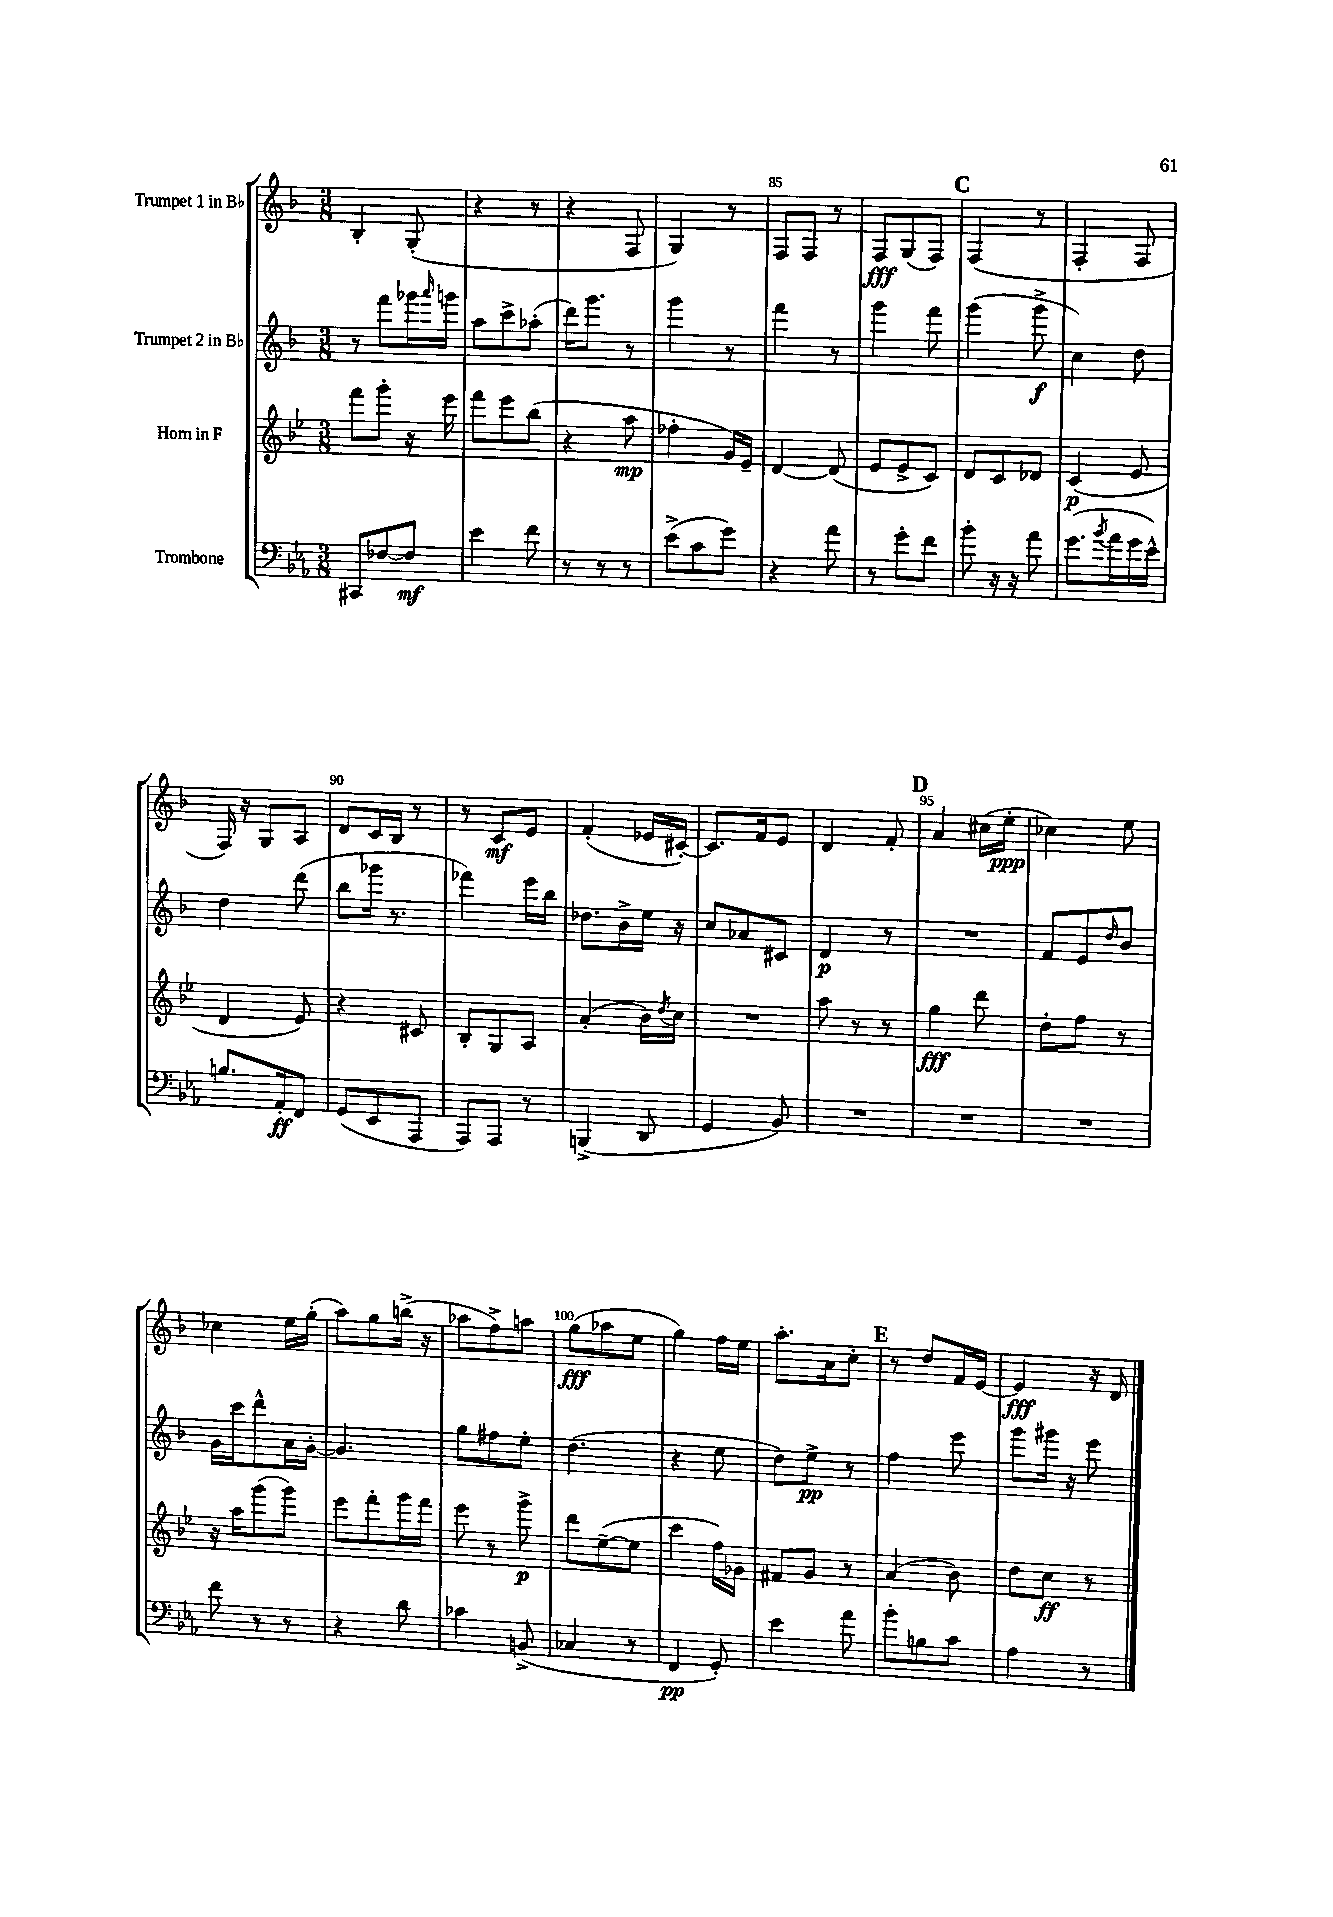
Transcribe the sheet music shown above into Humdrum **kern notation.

**kern	**dynam	**kern	**dynam	**kern	**dynam	**kern	**dynam
*part4	*part4	*part3	*part3	*part2	*part2	*part1	*part1
*staff4	*staff4	*staff3	*staff3	*staff2	*staff2	*staff1	*staff1
*I"Trombone	*	*I"Horn in F	*	*I"Trumpet 2 in B♭	*	*I"Trumpet 1 in B♭	*
*clefF4	*	*clefG2	*	*clefG2	*	*clefG2	*
*k[b-e-a-]	*	*k[b-e-]	*	*k[b-]	*	*k[b-]	*
*M3/8	*	*M3/8	*	*M3/8	*	*M3/8	*
=81	=81	=81	=81	=81	=81	=81	=81
8CC#X/L	.	8fff\L	.	8r	.	4B-'/	.
[8F-X/	.	8ggg'\J	.	8fff\L	.	.	.
8F-/J]	mf	16r	.	16ggg-X\L	.	(8G'/	.
.	.	.	.	16qqaaa/	.	.	.
.	.	16eee-\	.	16gggn\JJ	.	.	.
=82	=82	=82	=82	=82	=82	=82	=82
4e-\	.	8fff\L	.	8aa\L	.	4r	.
.	.	8eee-\	.	8ccc^\	.	.	.
8f\	.	(8bb-\J	.	(8aa-X'\J	.	8r	.
=83	=83	=83	=83	=83	=83	=83	=83
8r	.	4r	.	16ddd\KL)	.	4r	.
.	.	.	.	8.ggg\J	.	.	.
8r	.	.	.	.	.	.	.
8r	.	8aa\	mp	8r	.	8F/	.
=84	=84	=84	=84	=84	=84	=84	=84
(8e-^\L	.	4ff-X'\	.	4ggg\	.	4G/)	.
8c\	.	.	.	.	.	.	.
8g\J)	.	16g/LL)	.	8r	.	8r	.
.	.	16e-~/JJ	.	.	.	.	.
=85	=85	=85	=85	=85	=85	=85	=85
4r	.	[4d/	.	4fff\	.	8F/L	.
.	.	.	.	.	.	8F/J	.
8a-\	.	(8d/]	.	8r	.	8r	.
=86	=86	=86	=86	=86	=86	=86	=86
8r	.	8e-/L	.	4ggg\	.	8F/L	fff
8g'\L	.	8e-^/	.	.	.	(8G/	.
8f\J	.	8c/J)	.	8fff\	.	8F/J)	.
!!LO:REH:place=s1:t=C
=87	=87	=87	=87	=87	=87	=87	=87
8b-'\	.	8d/L	.	(4ggg\	.	(4F/	.
16r	.	8c/	.	.	.	.	.
16r	.	.	.	.	.	.	.
8a-\	.	8d-X/J	.	8ggg^\	f	8r	.
=88	=88	=88	=88	=88	=88	=88	=88
(8.g\L	.	(4c/	p	4cc\)	.	4F'/	.
8qb-/	.	.	.	.	.	.	.
16a-\L	.	.	.	.	.	.	.
16g\	.	8e-/	.	8dd\	.	8F/	.
16e-^^\JJ)	.	.	.	.	.	.	.
!!LO:LB:g=z
=89	=89	=89	=89	=89	=89	=89	=89
8.Bn/L	.	4d/	.	4dd\	.	16F/)	.
.	.	.	.	.	.	16r	.
.	.	.	.	.	.	8G/L	.
16AA-'/k	ff	.	.	.	.	.	.
8FF/J	.	8e-/)	.	(8ddd\	.	8A/J	.
=90	=90	=90	=90	=90	=90	=90	=90
(8GG/L	.	4r	.	8bb-\L	.	8d/L	.
8EE-/	.	.	.	16ggg-X\Jk	.	16c/L	.
.	.	.	.	8.r	.	16B-/JJ	.
8AAA-/J	.	8c#X/	.	.	.	8r	.
=91	=91	=91	=91	=91	=91	=91	=91
8AAA-/L)	.	8B-'/L	.	4fff-X\)	.	8r	.
8AAA-/J	.	8G/	.	.	.	8c/L	mf
8r	.	8A/J	.	16eee\LL	.	8e/J	.
.	.	.	.	16bb-\JJ	.	.	.
=92	=92	=92	=92	=92	=92	=92	=92
(4BBBn^/	.	(4a'/	.	8.dd-X\L	.	(4f'/	.
.	.	.	.	16b-^\L	.	.	.
8DD/	.	16b-\LL)	.	16ee\JJ	.	16e-X/LL	.
.	.	8qdd/	.	.	.	.	.
.	.	16cc\JJ	.	16r	.	[16c#X'/JJ)	.
=93	=93	=93	=93	=93	=93	=93	=93
4GG/	.	4.r	.	8cc/L	.	8.c#/L]	.
.	.	.	.	8a-X/	.	.	.
.	.	.	.	.	.	16f/k	.
8BB-/)	.	.	.	8c#X/J	.	8e/J	.
=94	=94	=94	=94	=94	=94	=94	=94
4.r	.	8aa\	.	4d/	p	4d/	.
.	.	8r	.	.	.	.	.
.	.	8r	.	8r	.	8f'/	.
!!LO:REH:place=s1:t=D
=95	=95	=95	=95	=95	=95	=95	=95
4.r	.	4gg\	fff	4.r	.	4a/	.
.	.	8ddd\	.	.	.	(16cc#X\LL	.
.	.	.	.	.	.	16ee'\JJ	ppp
=96	=96	=96	=96	=96	=96	=96	=96
4.r	.	8dd'\L	.	8f/L	.	4cc-X\)	.
.	.	8ff\J	.	8e/	.	.	.
.	.	.	.	16qqdd/	.	.	.
.	.	8r	.	8b-/J	.	8ee\	.
!!LO:LB:g=z
=97	=97	=97	=97	=97	=97	=97	=97
8f\	.	16r	.	16g\LL	.	4cc-X\	.
.	.	16aa\KL	.	16ccc\J	.	.	.
8r	.	(8ggg\	.	8ddd^^\	.	.	.
8r	.	8ggg\J)	.	16a\L	.	16ee\LL	.
.	.	.	.	[16g'\JJ	.	(16gg'\JJ	.
=98	=98	=98	=98	=98	=98	=98	=98
4r	.	8eee-\L	.	4.g/]	.	8aa\L)	.
.	.	8fff'\	.	.	.	8gg\	.
8d\	.	16ggg\L	.	.	.	(16bbn^\Jk	.
.	.	16fff\JJ	.	.	.	16r	.
=99	=99	=99	=99	=99	=99	=99	=99
4c-X\	.	8eee-\	.	8gg\L	.	8aa-X\L	.
.	.	8r	.	8ff#X\	.	8ff^\)	.
(8BBn^/	.	8ggg^\	p	8ee'\J	.	8aan\J	.
=100	=100	=100	=100	=100	=100	=100	=100
4C-X/	.	8ddd\L	.	(4.dd\	.	(8gg\L	fff
.	.	([8ee-~\	.	.	.	8aa-X\	.
8r	.	8ee-\J]	.	.	.	8ee\J	.
=101	=101	=101	=101	=101	=101	=101	=101
4FF/	pp	4ccc\	.	4r	.	4gg\)	.
8GG'/)	.	16ff\LL)	.	8ee\	.	16ff\LL	.
.	.	16g-X\JJ	.	.	.	16ee\JJ	.
=102	=102	=102	=102	=102	=102	=102	=102
4e-\	.	8f#X/L	.	8dd\L)	.	8.aa'\L	.
.	.	8g/J	.	8ee^\J	pp	.	.
.	.	.	.	.	.	16a\k	.
8a-\	.	8r	.	8r	.	8cc'\J	.
!!LO:REH:place=s1:t=E
=103	=103	=103	=103	=103	=103	=103	=103
8b-'\L	.	(4a/	.	4ff\	.	8r	.
8Bn\	.	.	.	.	.	8dd/L	.
8c\J	.	8b-\)	.	8eee\	.	16f/L	.
.	.	.	.	.	.	[16e/JJ	.
=104	=104	=104	=104	=104	=104	=104	=104
4A-\	.	8dd\L	.	8ggg\L	.	4e/]	fff
.	.	8cc\J	ff	16ggg#X\Jk	.	.	.
.	.	.	.	16r	.	.	.
8r	.	8r	.	8eee\	.	16r	.
.	.	.	.	.	.	16d/	.
==	==	==	==	==	==	==	==
*-	*-	*-	*-	*-	*-	*-	*-
